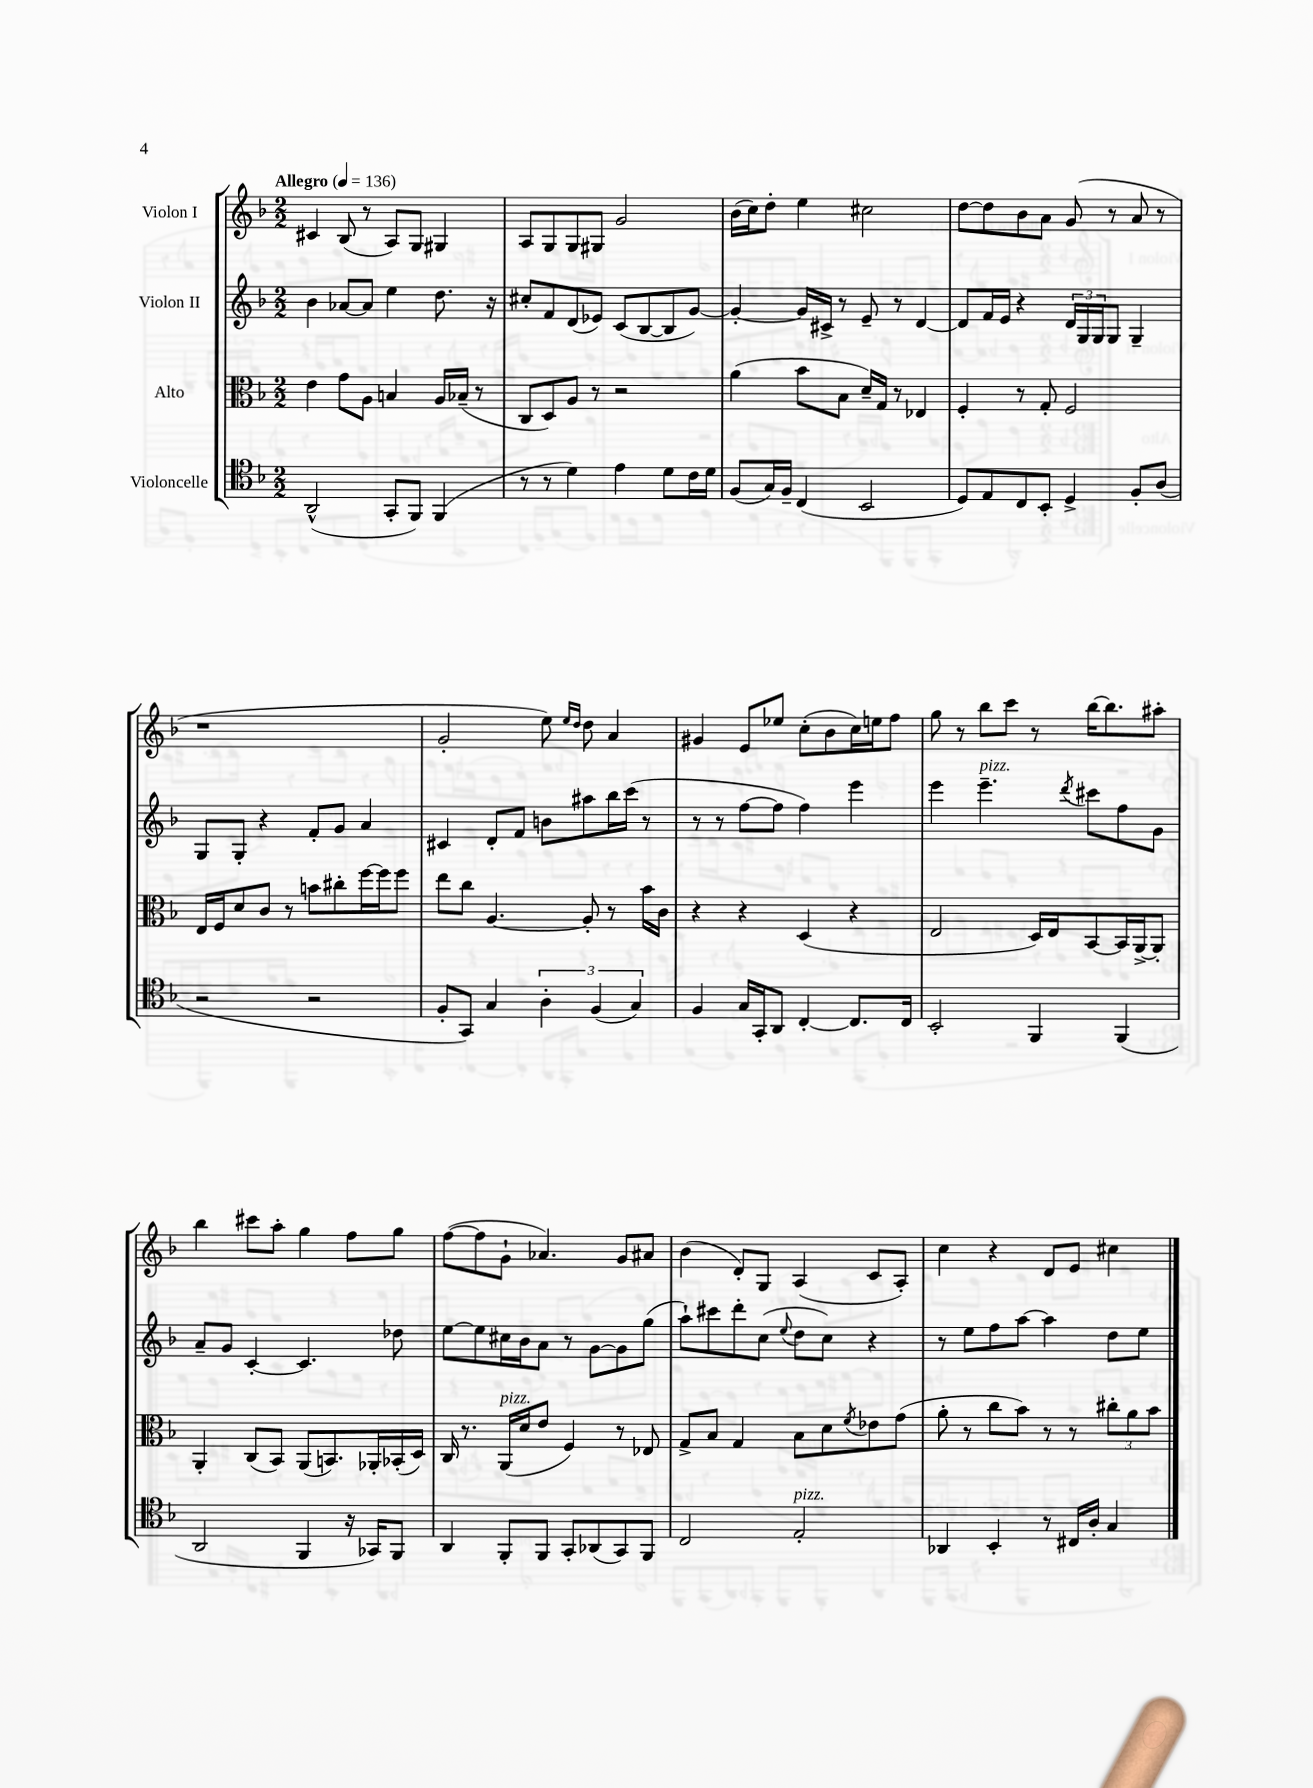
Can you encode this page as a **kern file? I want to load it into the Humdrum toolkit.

**kern	**kern	**kern	**kern
*staff4	*staff3	*staff2	*staff1
*clefC4	*clefC3	*clefG2	*clefG2
*k[b-]	*k[b-]	*k[b-]	*k[b-]
*M2/2	*M2/2	*M2/2	*M2/2
*MM136	*MM136	*MM136	*MM136
(2AA^^	4e	4b-	4c#
.	8g	[8a-	(8B-
.	8A	8a-]	8r
8GG'	4B	4ee	8A)
8FF)	.	.	8G
(4FF	16A	8.dd	4G#
.	(16B-~	.	.
.	8r	.	.
.	.	16r	.
=	=	=	=
8r	8C	8cc#'	8A
8r	8D)	8f	8G
4d)	8A	(8d	8G
.	8r	8e-)	8G#
4e	2r	(8c	2g
.	.	[8B-	.
8d	.	8B-]	.
16c	.	[8g)	.
16d	.	.	.
=	=	=	=
(8F	(4a	4g'_	(16b-
.	.	.	16cc)
16G)	.	.	8dd'
16F~	.	.	.
(4C	8b-	16g]	4ee
.	.	16c#^	.
.	8B-	8r	.
2BB-	16d~)	8e~	2cc#
.	16G	.	.
.	8r	8r	.
.	4E-	[4d	.
=	=	=	=
8D)	4F'	8d]	[8dd
8E	.	16f	8dd]
.	.	16e	.
8C	8r	4r	8b-
8BB-'	8G'	.	8a
4D^	2F	24d	(8g
.	.	24G	.
.	.	24G	.
.	.	8G	8r
8F'	.	4G~	8a
(8A	.	.	8r
=	=	=	=
2r	16E	8G	1r
.	16F	.	.
.	8d	8G'	.
.	8c	4r	.
.	8r	.	.
2r	8b	8f'	.
.	8cc#'	8g	.
.	[16ff	4a	.
.	16ff]	.	.
.	8ff	.	.
=	=	=	=
8F'	8ee	4c#	2g'
8GG)	8cc	.	.
4G	[4.A	8d'	.
.	.	8f	.
6A'	.	8b	8ee)
.	.	.	16qqee
.	.	.	16qqdd
.	8A']	8aa#	8dd
(6F	.	.	.
.	8r	16bb-	4a
.	.	(16ccc	.
6G)	.	.	.
.	16b-	8r	.
.	16c	.	.
=	=	=	=
4F	4r	8r	4g#
.	.	8r	.
16G	4r	[8ff	8e
16GG'	.	.	.
8AA	.	8ff]	8ee-
[4C'	(4D	4ff)	(8cc'
.	.	.	8b-
8.C]	4r	4eee	16cc)
.	.	.	16ee
.	.	.	8ff
16C	.	.	.
=	=	=	=
2BB-'	2E	4eee	8gg
.	.	.	8r
.	.	4.eee~	8bb-
.	.	.	8ccc
4FF	16D)	.	8r
.	16E	.	.
.	.	8qddd	.
.	[8BB-	8ccc#	[16bb-
.	.	.	8.bb-]
(4FF	16BB-]	8ff	.
.	[16AA^	.	.
.	8AA']	8g	8aa#'
=	=	=	=
2AA	4AA'	8a~	4bb-
.	.	8g	.
.	(8C	[4c'	8ccc#
.	8BB-)	.	8aa'
4FF	(8AA	4.c]	4gg
.	8.BB)	.	.
16r	.	.	8ff
16GG-)	16AA-'	.	.
8FF	(16BB-'	8dd-	8gg
.	16D)	.	.
=	=	=	=
4AA	16C	[8ee	([8ff
.	8.r	.	.
.	.	8ee]	8ff]
8FF'	(16AA	16cc#	8g`
.	16d	16b-	.
8FF	8e	8a	4.a-)
8GG'	4F)	8r	.
(8AA-	.	[8g	.
8GG)	8r	8g]	8g
8FF	8E-	(8gg	8a#
=	=	=	=
2C	8G^	8aa`)	(4b-
.	8B-	8ccc#	.
.	4G	8ddd'	8d')
.	.	(8cc	8G
.	.	8qqee	.
2E'	8B-	8dd	(4A
.	8d	8cc)	.
.	8qf	.	.
.	8e-	4r	8c
.	(8g	.	8A')
=	=	=	=
4AA-	8a'	8r	4cc
.	8r	8ee	.
4BB-'	8cc	8ff	4r
.	8b-)	[8aa	.
8r	8r	4aa]	8d
16C#	8r	.	8e
16A'	.	.	.
4G	12cc#'	8dd	4cc#
.	12a	.	.
.	.	8ee	.
.	12b-	.	.
==	==	==	==
*-	*-	*-	*-
